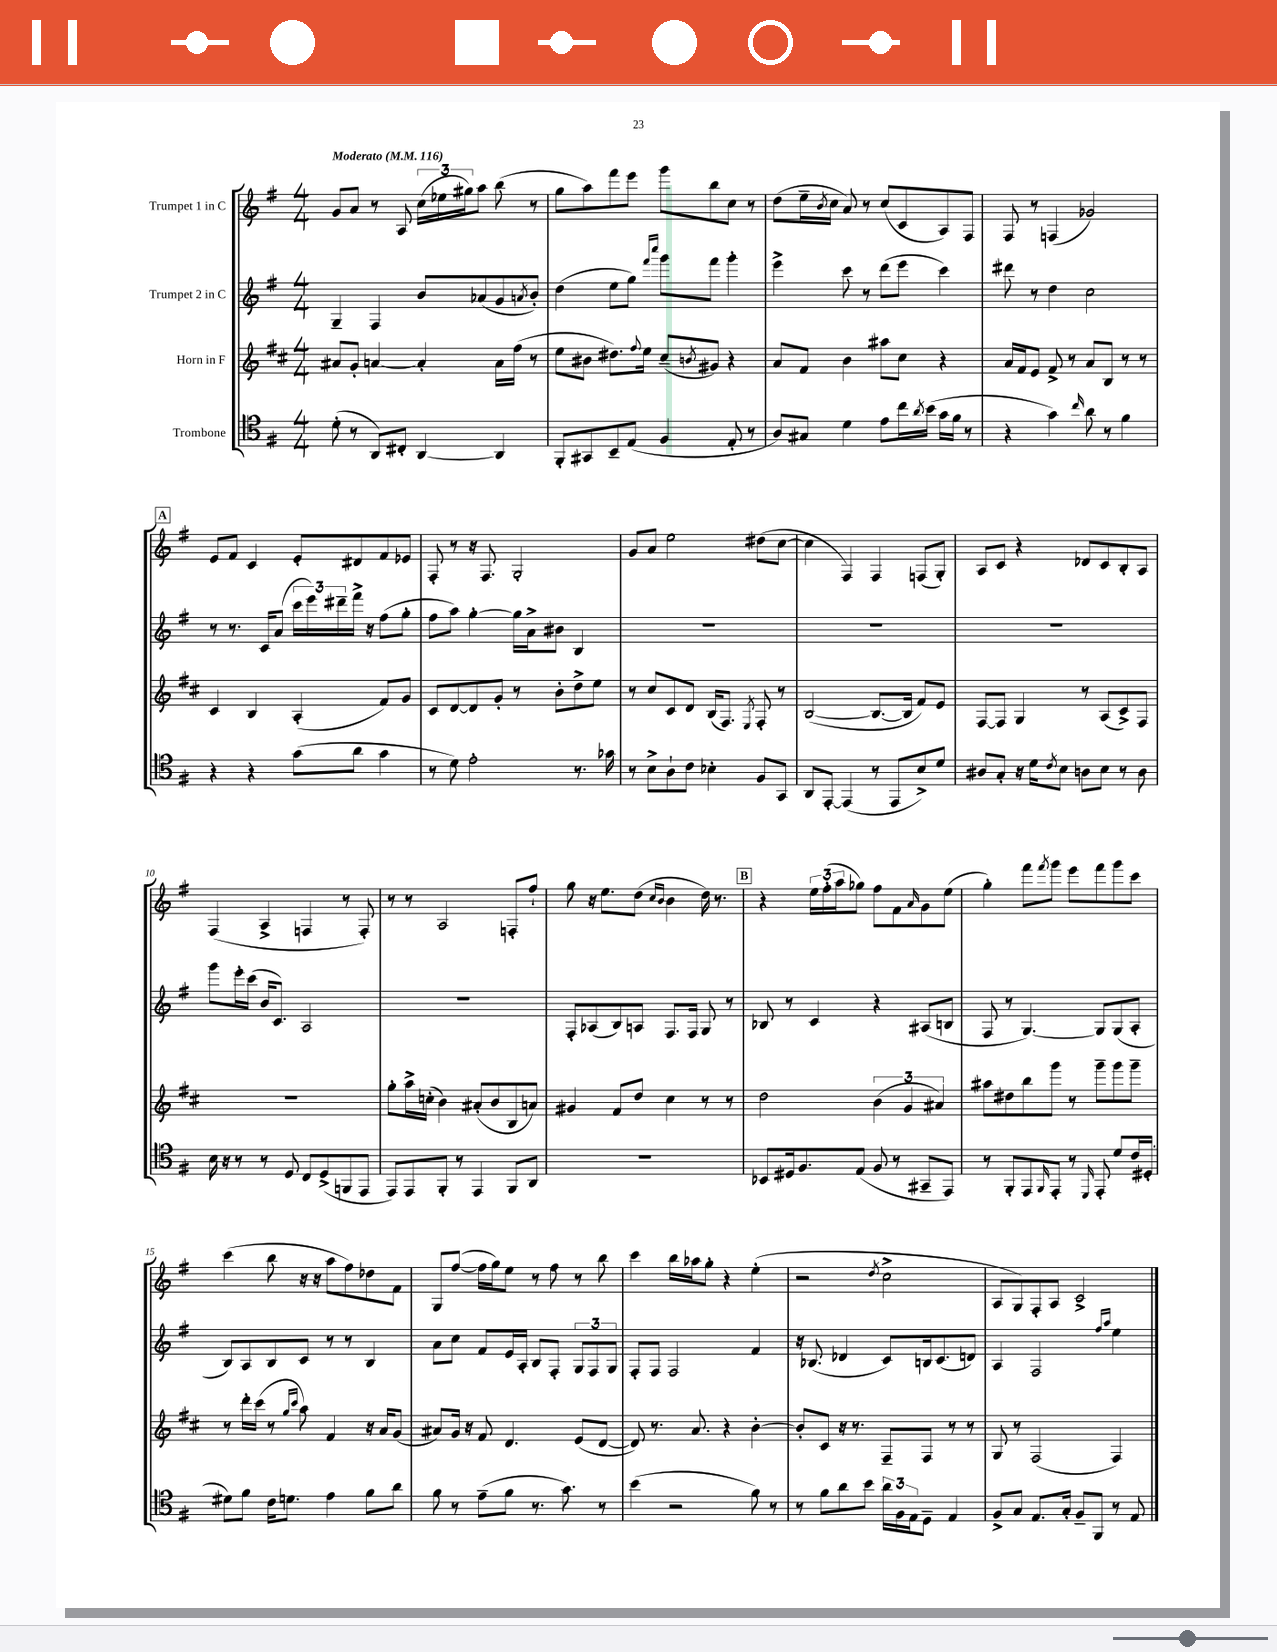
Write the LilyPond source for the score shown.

<<
\new StaffGroup <<
\new Staff = "s0" \with { instrumentName = "Trumpet 1 in C" } {
    \clef treble \key g \major \numericTimeSignature \time 4/4 \tempo "Moderato" 4 = 116
    g'8 a'8 r8 a8 \tuplet 3/2 { c''16( ees''16 gis''16) } a''8 b''8( r8 |
    g''8 a''8) fis'''8 e'''8 g'''8 b''8 c''8 r8 |
    d''8( e''16-- \acciaccatura { b'8 } c''16 a'8) r8 c''8( c'8 a8) fis8 |
    fis8 r8 f4( ges'2) |
    \mark \markup { \box "A" } e'8 fis'8 c'4 e'8-. dis'8 fis'8 ees'8 |
    fis8-. r8 r16 fis8. g2-. |
    g'8 a'8 e''2 dis''8( c''8~ |
    c''4 fis4) fis4 f8( g8-.) |
    a8 c'8 r4 des'8 c'8 b8-. a8 |
    fis4( a4-> f4 r8 f8-.) |
    r8 r8 a2 f8-. fis''8-! |
    g''8 r16 e''8. d''8( \grace { c''16 b'16 } b'4 d''16) r8. |
    \mark \markup { \box "B" } r4 \tuplet 3/2 { e''16 fis''16-.( a''16 } ges''8) fis''8 fis'8 \grace { a'16 } g'8 e''8( |
    g''4-.) fis'''8 \acciaccatura { fis'''8 } g'''8 e'''8 fis'''8 g'''8 c'''8 |
    c'''4( b''8 r16 r16 a''8 fis''8) des''8 fis'8 |
    g8 fis''8~( fis''16 g''16) e''8 r8 fis''8 r8 b''8 |
    c'''4 b''16 aes''16 g''8-. r4 e''4-.( |
    r2 \acciaccatura { d''8 } c''2-> |
    a8 g8) fis8-. a8 c'2-> \bar "|." |
}
\new Staff = "s1" \with { instrumentName = "Trumpet 2 in C" } {
    \clef treble \key g \major \numericTimeSignature \time 4/4
    g4-- fis4 b'8 aes'8( g'8 \acciaccatura { a'8 } b'8-.) |
    d''4( e''8 g''8) \grace { fis'''16 c''''16 } g'''8 fis'''8 g'''4-. |
    e'''4-> c'''8 r8 d'''8( e'''8 c'''4) |
    dis'''8 r8 d''4 c''2 |
    \mark \markup { \box "A" } r8 r8. c'16 a'8( \tuplet 3/2 { c'''16 e'''16) dis'''16-- } fis'''16-> r16 fis''8( g''8-. |
    fis''8 a''8) g''4~-. g''16 a'16-> bis'8 b4 |
    R1 |
    R1 |
    R1 |
    g'''8 e'''16-. c'''16( b'16 c'8.) a2 |
    R1 |
    fis8-. aes8( b8) a8 fis8. fis16 g8 r8 |
    \mark \markup { \box "B" } bes8 r8 c'4 r4 ais8( b8 |
    fis8 r8 g4.~) g8 g8( a8-. |
    b8) a8 b8 c'8 r8 r8 b4 |
    a'8 c''8 fis'8 e'16 a16-. b8 fis8-. \tuplet 3/2 { g8 fis8 g8 } |
    fis8-. fis8 fis2 fis'4 |
    r16 bes8.( des'4 c'8) b16 c'8.( d'8) |
    a4 fis2 \grace { fis''16 a''16 } e''4 \bar "|." |
}
\new Staff = "s2" \with { instrumentName = "Horn in F" } {
    \clef treble \key d \major \numericTimeSignature \time 4/4
    ais'8 g'8-. a'4~ a'4-. a'16 fis''16( r8 |
    e''8 bis'8 dis''8.) \appoggiatura { fis''8 } e''16 cis''8--( \acciaccatura { b'8 } gis'8) r4 |
    a'8 fis'8 b'4 ais''8 cis''8 r4 |
    a'16 fis'16 e'8 fis'8-> r8 a'8 b8 r8 r8 |
    \mark \markup { \box "A" } cis'4 b4 a4-.( fis'8) g'8 |
    cis'8 d'8~ d'8 g'8-. r8 b'8-. d''8-> e''8 |
    r8 cis''8 cis'8 d'8 b16( fis8.) \acciaccatura { e8 } fis8-. r8 |
    b2~( b8.~ b16 fis'8) e'8 |
    fis8~ fis8 g4 r8 a8( cis'8->) fis8 |
    R1 |
    g''8-. a''16-> c''16-.( b'4) ais'8-.( b'8 b8 a'8) |
    gis'4 fis'8 d''8 cis''4 r8 r8 |
    \mark \markup { \box "B" } d''2 \tuplet 3/2 { b'4( g'4 ais'4) } |
    ais''8 dis''8 b''8 g'''8 r8 g'''8-- g'''8 g'''8-- |
    r8 d'''16-. cis'''16( r8 \grace { g''16 cis'''16 } a''8) fis'4 r16 a'16 g'8( |
    ais'8) g'16 r16 fis'8 d'4. e'8( d'8~ |
    d'8) r8. a'8. r4 b'4~-. |
    b'8-. cis'8 r16 r8. fis8-- fis8 r8 r8 |
    g8 r8 fis2( fis4) \bar "|." |
}
\new Staff = "s3" \with { instrumentName = "Trombone" } {
    \clef tenor \key g \major \numericTimeSignature \time 4/4
    d'8-.( r8 a,8) cis8-. a,4~ a,4 |
    fis,8-. gis,8 b,8-- e8( fis4 e8-. r8 |
    a8) gis8 d'4 e'8 c''16 \acciaccatura { a'8 } b'16( g'16 fis'16 r8 |
    r4 g'4) \grace { c''16 } a'8 r8 fis'4 |
    \mark \markup { \box "A" } r4 r4 g'8( a'8 g'4 |
    r8 d'8) e'2-. r8. ges'16 |
    r8 b8-> a8-! c'8 bes4-. fis8 g,8 |
    a,8 e,8~-. e,4( r8 e,8 b8->) d'8 |
    ais8 g8-. r16 d'16 \acciaccatura { c'8 } b8 a8 b8 r8 a8 |
    b16 r16 r8 r8 d8 c8 d8->( f,8 e,8 |
    e,8) e,8 fis,8-. r8 e,4 fis,8 a,8 |
    R1 |
    \mark \markup { \box "B" } bes,8 dis16 fis8. e8( fis8 r8 gis,8-- e,8) |
    r8 fis,8-. e,8 \grace { fis,16 } e,8-. r8 \grace { d,16 } e,8-. d'8 c'16 dis16-.( |
    dis'8) fis'8 c'16 d'8. e'4 fis'8 a'8 |
    fis'8 r8 e'8--( fis'8 r8. g'8.) r8 |
    b'4( r2 fis'8) r8 |
    r8 fis'8 a'8 b'8 \tuplet 3/2 { a'16 fis16 e16 } d8-- e4 |
    fis8-> g8 e8. g16-. fis8-- fis,8 r8 e8 \bar "|." |
}
>>
>>
